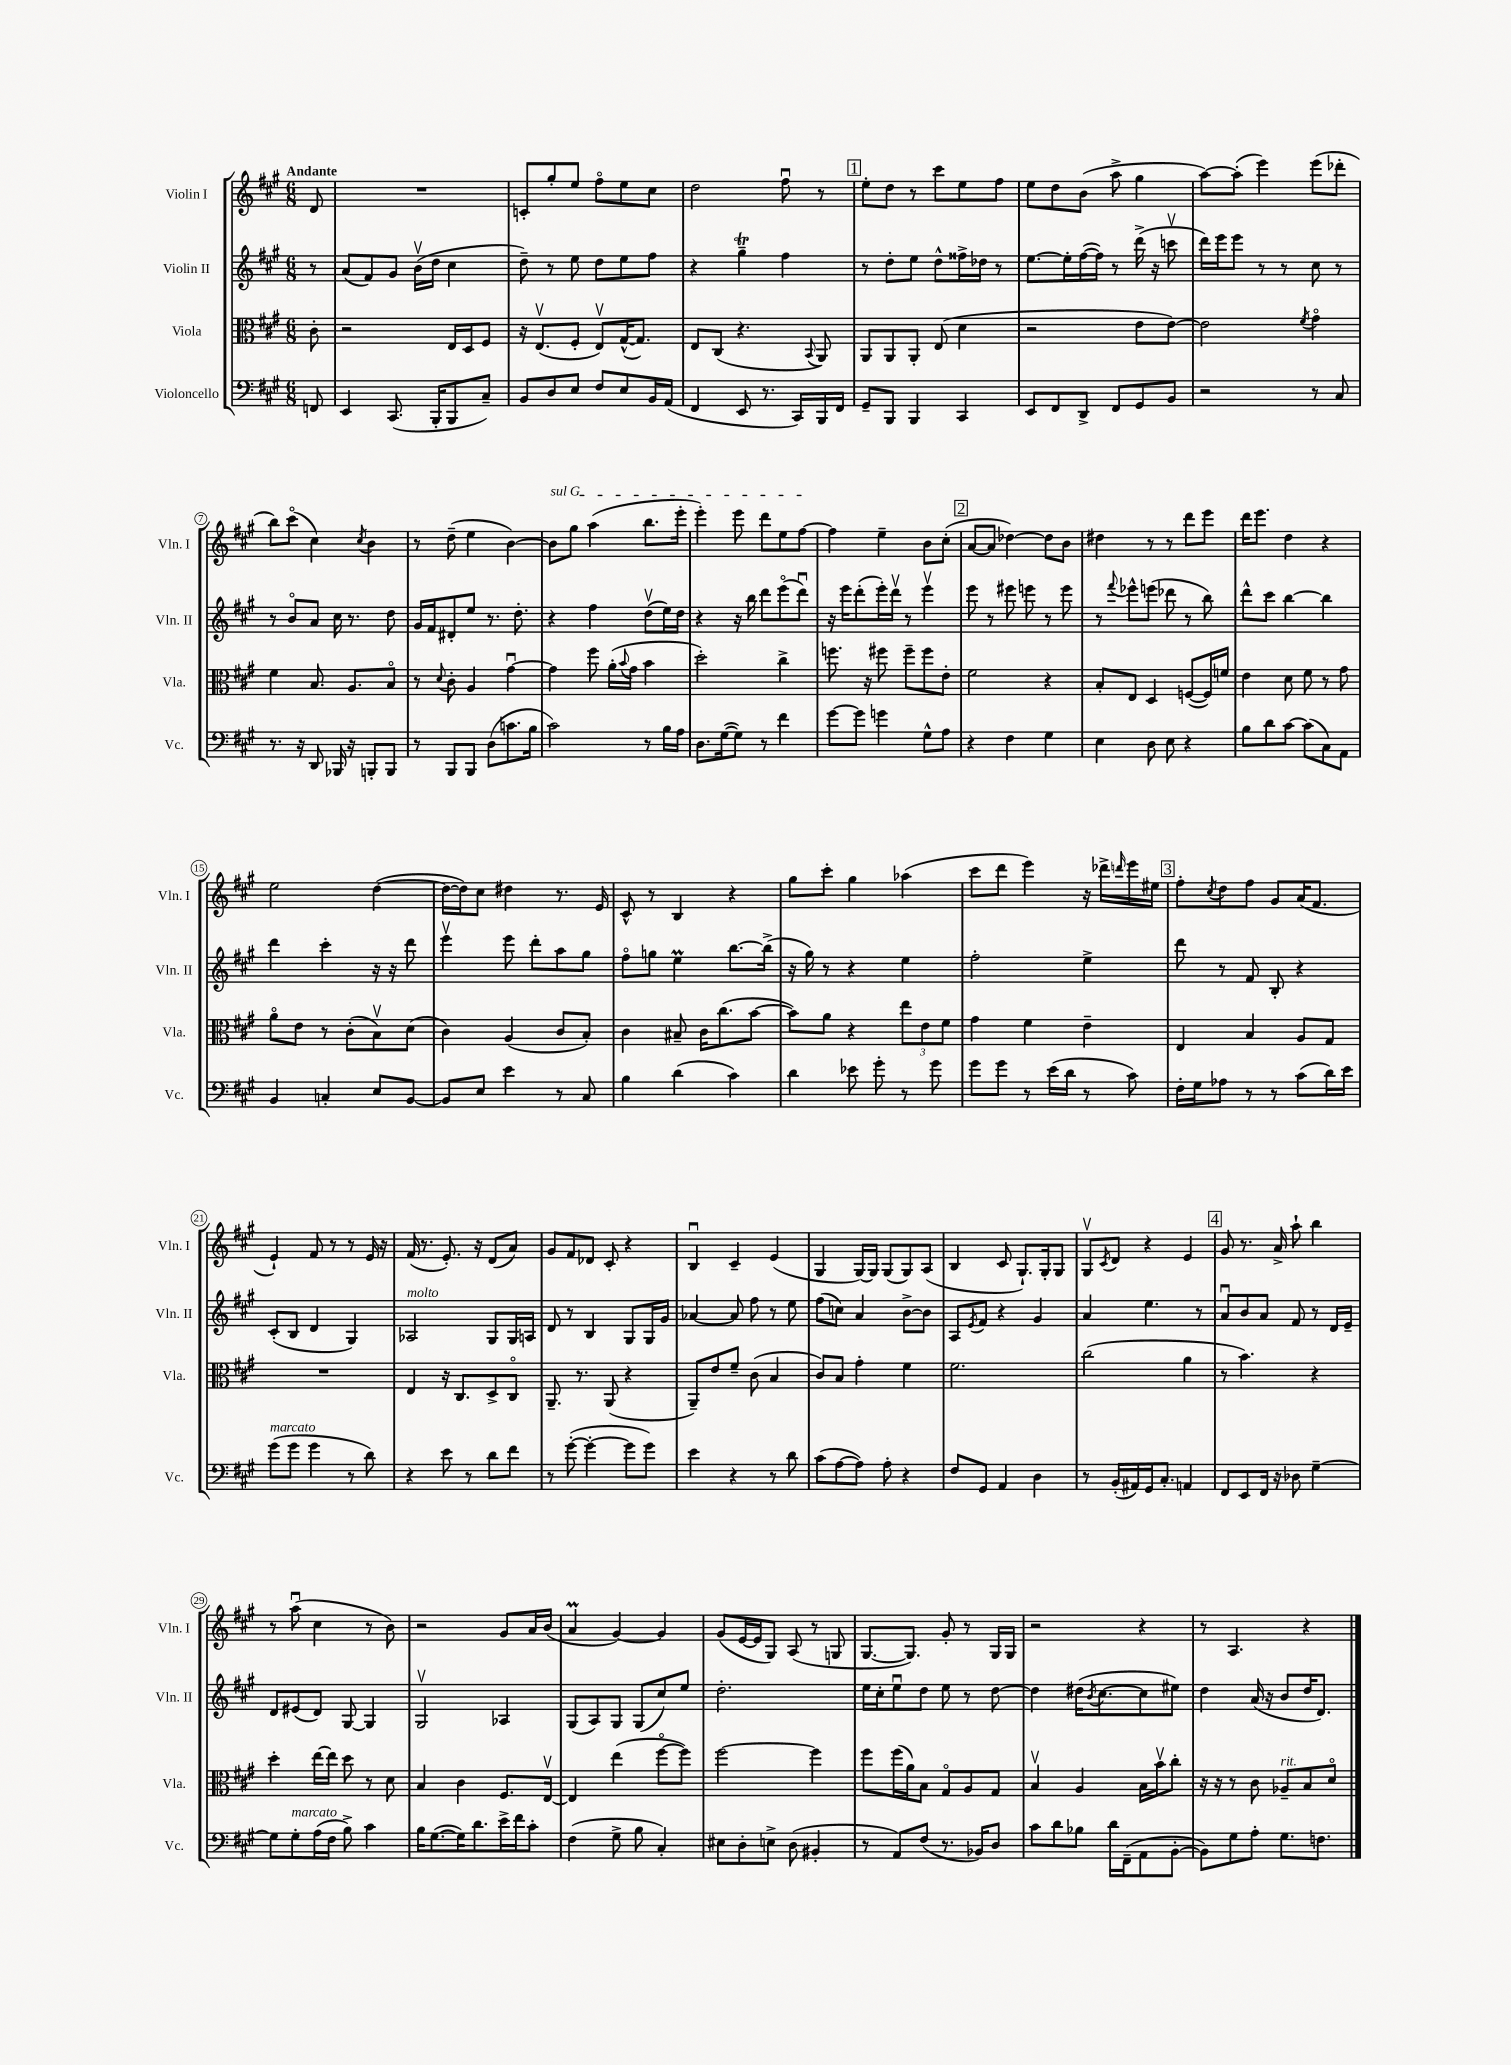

**kern	**kern	**kern	**kern
*staff4	*staff3	*staff2	*staff1
*clefF4	*clefC3	*clefG2	*clefG2
*k[f#c#g#]	*k[f#c#g#]	*k[f#c#g#]	*k[f#c#g#]
*M6/8	*M6/8	*M6/8	*M6/8
8FF	8c#'	8r	8d
=	=	=	=
4EE	2r	(8a	2.r
.	.	8f#)	.
(8.CC#	.	8g#	.
.	.	(16bv	.
16BBB'	.	16dd	.
8BBB	16E	4cc#	.
.	16D	.	.
8C#~)	8F#	.	.
=	=	=	=
8BB	16r	8dd~)	8c'
.	(8.Ev	.	.
8D	.	8r	8gg#'
8E	8F#'	8ee	8ee
8F#	8Ev)	8dd	8ff#o
8E	([16G#^^	8ee	8ee
.	8.G#])	.	.
16BB	.	8ff#	8cc#
(16AA	.	.	.
=	=	=	=
4FF#	8E	4r	2dd
.	(8C#	.	.
8EE	4.r	4gg#~	.
8.r	.	.	.
.	.	4ff#	8ff#u
16CC#)	.	.	.
.	8qqBB	.	.
16BBB	8AA)	.	8r
16FF#	.	.	.
=	=	=	=
8GG#~	8AA	8r	8ee'
8BBB	8AA	8dd'	8dd
4BBB	8AA'	8ee	8r
.	(8E	8dd^^	8ccc#
4CC#	4d	16ff##^	8ee
.	.	16dd-	.
.	.	8r	8ff#
=	=	=	=
8EE	2r	[8.ee	8ee
8FF#	.	.	8dd
.	.	16ee']	.
8DD^	.	([16ff#	(8b
.	.	16ff#])	.
8FF#	.	8r	8aa^
8GG#	8e	(16ddd^	4gg#
.	.	16r	.
8BB	[8e)	8cccv	.
=	=	=	=
2r	2e]	16ddd)	[8aa)
.	.	16eee	.
.	.	8eee	(8aa']
.	.	8r	4eee)
.	.	8r	.
.	8qf#	.	.
8r	4g#o	8cc#	(8eee
8C#	.	8r	8ddd-'
=	=	=	=
8.r	4f#	8r	8bb)
.	.	8bo	(8ccc#o
16r	.	.	.
8DD	8.B	8a	4cc#)
16BBB-	.	16cc#	.
16r	8.A	8.r	.
.	.	.	8qcc#
8BBB'	.	.	4b
8BBB	8Bo	8dd	.
=	=	=	=
8r	8r	16g#	8r
.	.	16f#	.
.	8qqd	.	.
8BBB	8c#'	8d#'	(8dd~
8BBB	4A	8ee	4ee
(8D	.	8.r	.
8.c	[4g#u	.	[4b)
.	.	8.dd'	.
16B	.	.	.
=	=	=	=
2c#)	4g#]	4r	8b]
.	.	.	8gg#
.	8ff#	4ff#	(4aa
.	(16a'	.	.
.	8qqb	.	.
.	16g#	.	.
8r	4b	(8ddv	8.bb
16B	.	16ee)	.
16A	.	16dd	16eee'
=	=	=	=
8.D	2dd')	4r	4eee')
([16G#	.	.	.
8G#])	.	16r	8eee
.	.	16bb	.
8r	.	8ddd	8ddd
4f#	4cc#^	(8eeeo	8ee
.	.	8dddu)	[8ff#
=	=	=	=
[8g#	8.ff	16r	4ff#]
.	.	16eee	.
8g#]	.	(8ddd'	.
.	16r	.	.
4g	8ff#	16eee')	4ee~
.	.	16dddv	.
.	8ff#~	8r	.
8G#^^	8ff#	4eeev	8b
8A	8e'	.	(8cc#'
=	=	=	=
4r	2f#	8eee	[8a
.	.	8r	8a]
4F#	.	8eee#	[4dd-)
.	.	8eee	.
4G#	4r	8r	8dd-]
.	.	8eee	8b
=	=	=	=
4E	8B'	8r	4dd#
.	.	8qqfff#	.
.	8E	8eee-^^	.
8D	4D	(8eee	8r
8E	.	8ddd-	8r
4r	([8F	8r	8ddd
.	16F])	8bb)	8eee
.	16f	.	.
=	=	=	=
8B	4e	8ddd^^	16ddd
.	.	.	8.eee
8d	.	8ccc#	.
[8c#	8d	[4bb	4dd
(8c#]	8f#	.	.
8C#)	8r	4bb]	4r
8AA	8g#	.	.
=	=	=	=
4BB	8ao	4ddd	2ee
.	8e	.	.
4C'	8r	4ccc#'	.
.	(8c#'	.	.
8E	8Bv)	16r	([4dd
.	.	16r	.
[8BB	(8d	8ddd	.
=	=	=	=
8BB]	4c#)	4eeev	16dd_
.	.	.	16dd])
8E	.	.	8cc#
4e	(4A	8eee	4dd#
.	.	8ddd'	.
8r	8c#	8aa	8.r
8C#	8B')	8gg#	.
.	.	.	16e
=	=	=	=
4B	4c#	8ff#o	8c#^^
.	.	8gg	8r
(4d	8B#~	4ee	4B
.	16c#	.	.
.	(8.cc#	.	.
4c#)	.	[8.bb	4r
.	[8b	.	.
.	.	(16bb^]	.
=	=	=	=
4d	8b])	16r	8gg#
.	.	16gg#)	.
.	8a	8r	8ccc#'
8e-	4r	4r	4gg#
8g#'	.	.	.
8r	12ee	4ee	(4aa-
.	12e	.	.
8g#	.	.	.
.	12f#	.	.
=	=	=	=
8g#	4g#	2ff#'	8ccc#
8g#	.	.	8ddd
8r	4f#	.	4eee)
(16e	.	.	.
16d	.	.	.
8r	4e~	4ee^	16r
.	.	.	16ddd-^
.	.	.	16qqddd
8c#)	.	.	16eee
.	.	.	16ee#
=	=	=	=
16F#'	4E	8ddd	8ff#'
16G#	.	.	.
.	.	.	8qcc#
8A-	.	8r	8dd
8r	4B	8f#	8ff#
8r	.	8B'	8g#
(8c#	8A	4r	(16a
.	.	.	8.f#
16d)	8G#	.	.
16e	.	.	.
=	=	=	=
(8g#	2.r	(8c#'	4e`)
8g#	.	8B	.
4g#	.	4d	8f#
.	.	.	8r
8r	.	4G#)	8r
8d)	.	.	16e
.	.	.	16r
=	=	=	=
4r	4E	2A-	(16f#
.	.	.	8.r
8e	16r	.	8.e')
.	8.C#	.	.
8r	.	.	.
.	.	.	16r
8d	8D^	8G#	(8d
8f#	8C#o	16G#	8a)
.	.	16A	.
=	=	=	=
8r	8.AA~	8d	8g#
([8g#'	.	8r	8f#
.	8.r	.	.
4g#'_	.	4B	8d-
.	(8AA	.	8c#'
8g#]	4r	8G#	4r
8g#)	.	16G#	.
.	.	16g#	.
=	=	=	=
4e	8AA~)	[4a-	4Bu
.	8e	.	.
4r	8f#~	8a-]	4c#~
.	(8c#	8ff#	.
8r	4B	8r	(4e
8d	.	8ee	.
=	=	=	=
(8c#	8c#)	(8ff#	4G#
[8A	8B	8cc)	.
8A])	4g#'	4a	[16G#)
.	.	.	16G#]
8A'	.	.	(8G#
4r	4f#	[8b^	8G#)
.	.	8b]	(8A
=	=	=	=
8F#	2.f#	8A	4B
.	.	8qe	.
8GG#	.	8f#	.
4AA	.	4r	8c#
.	.	.	8.G#`)
4D	.	4g#	.
.	.	.	16G#'
.	.	.	8G#
=	=	=	=
8r	(2cc#	4a	8G#v
.	.	.	8qc#
(16BB'	.	.	8d
16AA#)	.	.	.
16GG#	.	4.ee	4r
8.C#'	.	.	.
4AA	4a	.	4e
.	.	8r	.
=	=	=	=
8FF#	8r	8au	8g#
8EE	4.b)	8b	8.r
16FF#	.	8a	.
16r	.	.	16a^
8D-	.	8f#	8aa`
[4G#~	4r	8r	4bb
.	.	16d	.
.	.	16e~	.
=	=	=	=
8G#]	4dd'	8d	8r
8G#'	.	(8e#	(8aau
(16A	[16ee	8d)	4cc#
16F#	16ee]	.	.
8B^)	8dd	[8G#	.
4c#	8r	4G#]	8r
.	8d	.	8b)
=	=	=	=
16B	4B	2G#v	2r
([8.G#	.	.	.
16G#])	4c#	.	.
8.d	.	.	.
16e^	8.F#	4A-	8g#
16f#	.	.	.
8c#'	.	.	16a
.	[16Ev	.	(16b
=	=	=	=
(4F#	4E]	(8G#	4a
.	.	8A)	.
8G#^	(4ee	8G#	[4g#)
8B	.	(8G#	.
4C#')	[8ff#o	8cc#)	4g#]
.	8ff#])	8ee	.
=	=	=	=
8E#	[2ff#	2.dd'	(8g#
8D'	.	.	[16e
.	.	.	16e]
8E^	.	.	8G#)
(8D	.	.	(8A
4BB#'	4ff#]	.	8r
.	.	.	8G
=	=	=	=
8r	8ff#	16ee	[8.G#
.	.	16cc#'	.
8AA)	(16ff#	8eeu	.
.	16a)	.	8.G#])
(8F#	8B	8dd	.
8.r	8G#o	8ee	8g#'
.	8A	8r	8r
16BB-)	.	.	.
8D	8G#	[8dd	16G#
.	.	.	16G#
=	=	=	=
8c#	4Bv	4dd]	2r
8d	.	.	.
8B-	4A	(16dd#	.
.	.	8qb	.
.	.	[8.cc#	.
16d	.	.	.
(16FF#~	.	.	.
8AA	16B	8cc#]	4r
.	16bv	.	.
[8BB'	8cc#'	8ee#)	.
=	=	=	=
8BB])	16r	4dd	8r
.	16r	.	.
8G#	8r	.	4.A
8A'	8c#	(16a	.
.	.	16r	.
8.G#	8A-~	8b	.
.	8B	16dd	4r
8.F	.	8.d)	.
.	8do	.	.
==	==	==	==
*-	*-	*-	*-
